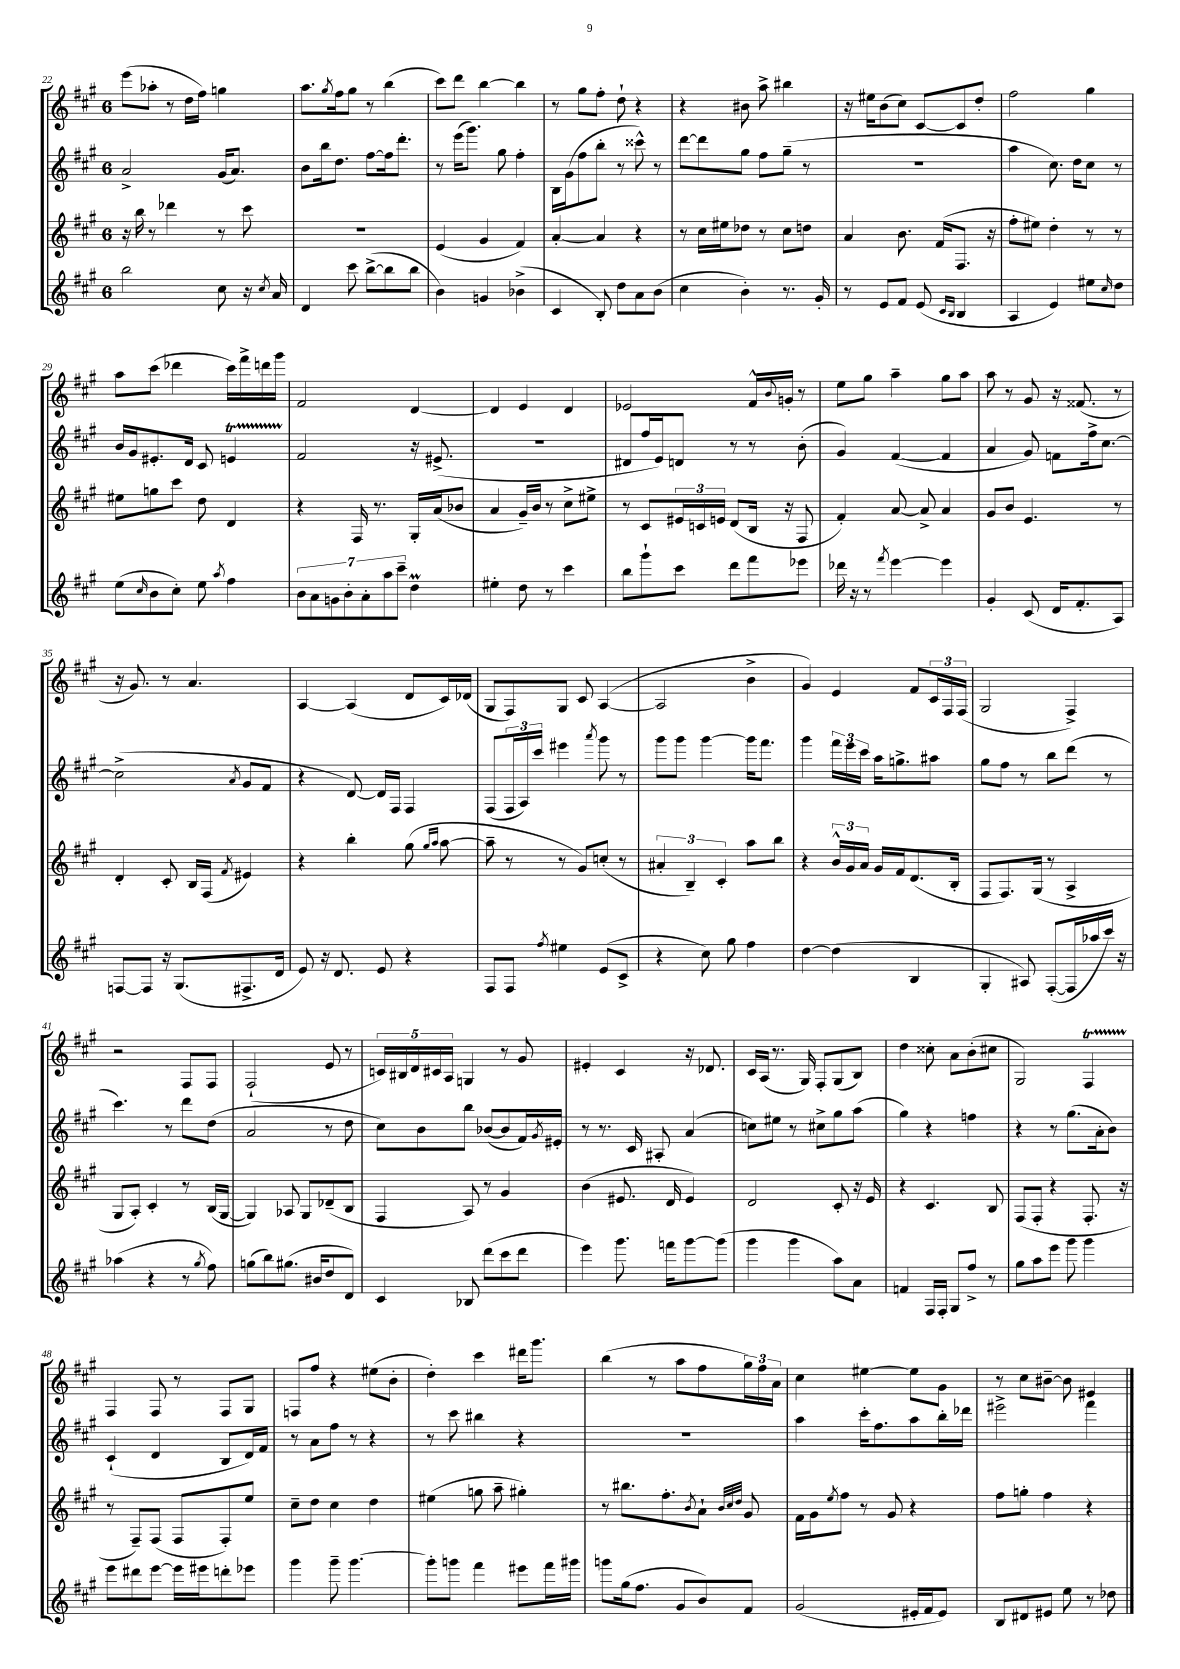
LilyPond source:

<<
\new StaffGroup <<
\new Staff = "s0" {
    \clef treble \key a \major \once \override Staff.TimeSignature.style = #'single-digit \time 6/8
    e'''8( aes''8-. r8 d''16 fis''16) g''4 |
    a''8. \acciaccatura { gis''8 } fis''16 gis''8 r8 b''4( |
    cis'''8) d'''8 b''4~ b''4 |
    r8 gis''8 fis''8-. d''8-! r4 |
    r4 bis'8 a''8-> bis''4 |
    r16 eis''16 b'8( cis''8) cis'8~ cis'8 d''8-. |
    fis''2 gis''4 |
    a''8 cis'''8( des'''4 cis'''16) fis'''16-> d'''16 gis'''16 |
    fis'2 d'4~ |
    d'4 e'4 d'4 |
    ees'2 fis'16-^ \appoggiatura { b'8 } g'16-. r8 |
    e''8 gis''8 a''4-- gis''8 a''8 |
    a''8 r8 gis'8 r16 fisis'8.( r8 |
    r16 gis'8.) r8 a'4. |
    a4~ a4( d'8 cis'16) des'16( |
    gis8 fis8) gis8 cis'8 a4~( |
    a2 b'4-> |
    gis'4) e'4 fis'8 \tuplet 3/2 { cis'16 fis16 fis16( } |
    gis2 fis4->) |
    r2 fis8 fis8 |
    fis2-!( e'8 r8 |
    \tuplet 5/4 { c'16) bis16 d'16 cis'16 a16 } g4 r8 gis'8 |
    eis'4-. cis'4 r16 des'8. |
    cis'16 a16( r8. gis16) fis8-. gis8( b8) |
    d''4 cisis''8-. a'8 b'8-.( cis''8 |
    gis2) fis4\startTrillSpan |
    fis4\stopTrillSpan fis8 r8 fis8 gis8 |
    f8 fis''8 r4 eis''8( b'8-. |
    d''4-.) cis'''4 dis'''16 gis'''8. |
    b''4( r8 a''8 fis''8 \tuplet 3/2 { gis''16) fis''16 a'16 } |
    cis''4 eis''4~ eis''8 gis'8 |
    r8 cis''8 bis'8~-- bis'8 eis'4 \bar "|." |
}
\new Staff = "s1" {
    \clef treble \key a \major \once \override Staff.TimeSignature.style = #'single-digit \time 6/8
    a'2-> gis'16( a'8.) |
    b'8 b''16 d''8. fis''8~ fis''16 d'''8.-. |
    r8 e'''16( gis'''8.) gis''8 fis''4-. |
    b16 gis'16( fis''8 b''8-. r8 cisis'''8-^) r8 |
    d'''8~ d'''8 gis''8 fis''8 gis''8--( r8 |
    R2. |
    a''4 cis''8.) d''16 cis''8 r8 |
    b'16 gis'16 eis'8.-. d'16 cis'8 e'4\startTrillSpan |
    fis'2\stopTrillSpan r16 eis'8.->( |
    R2. |
    dis'8 fis''16 e'16) d'8 r8 r8 b'8-.( |
    gis'4) fis'4~( fis'4 |
    a'4 gis'8) f'8 fis''16-> cis''8.~ |
    cis''2->( \acciaccatura { a'8 } gis'8 fis'8 |
    r4 d'8~) d'16 fis16 fis4 |
    fis8( \tuplet 3/2 { fis16 a16) cis'''16 } eis'''4 \acciaccatura { a'''8 } gis'''8 r8 |
    gis'''8 gis'''8 gis'''4~ gis'''16 fis'''8. |
    gis'''4 \tuplet 3/2 { fis'''16 e'''16 cis'''16 } a''16 g''8.-> ais''8 |
    gis''8 fis''8 r8 b''8 d'''8( r8 |
    cis'''4.) r8 d'''8 d''8( |
    a'2 r8 d''8 |
    cis''8) b'8 b''8 bes'8~( bes'8 fis'16) \acciaccatura { gis'8 } eis'16-. |
    r8 r8. cis'16 ais8-. a'4( |
    c''8) eis''8 r8 cis''8-> gis''8 a''8( |
    gis''4) r4 f''4 |
    r4 r8 gis''8.( a'16-. b'8) |
    cis'4-!( d'4 b8 d'16) fis'16 |
    r8 a'8 fis''8 r8 r4 |
    r8 cis'''8 bis''4 r4 |
    R2. |
    a''4 cis'''16-. fis''8. a''8 b''16-. des'''16 |
    eis'''2-> fis'''4 \bar "|." |
}
\new Staff = "s2" {
    \clef treble \key a \major \once \override Staff.TimeSignature.style = #'single-digit \time 6/8
    r16 b''16 r8 des'''4 r8 cis'''8 |
    R2. |
    e'4( gis'4 fis'4) |
    a'4~-. a'4 r4 |
    r8 cis''16 eis''16 des''8 r8 cis''8 d''8 |
    a'4 b'8. fis'16( fis8. r16 |
    fis''8-. eis''8) d''4-. r8 r8 |
    eis''8 g''8 cis'''8 d''8 d'4 |
    r4 fis16 r8. gis16-. a'16( bes'8 |
    a'4 gis'16--) b'16 r8 cis''8-> eis''8-> |
    r8 cis'8 \tuplet 3/2 { eis'16 c'16 e'16 } d'8( b16 r16 fis8 |
    fis'4-.) a'8~ a'8-> a'4 |
    gis'8 b'8 e'4. r8 |
    d'4-. cis'8-. b16 fis16( \acciaccatura { fis'8 } eis'4) |
    r4 b''4-. gis''8( \grace { gis''16 a''16 } a''8~ |
    a''8-- r8 r8 gis'8) c''8-.( r8 |
    \tuplet 3/2 { ais'4-. b4--) cis'4-. } a''8 b''8 |
    r4 \tuplet 3/2 { b'16-^ gis'16 a'16 } gis'16 fis'16 d'8.( b16-. |
    fis8 fis8.) gis16( r8 a4-> |
    gis8 a8-.) cis'4-. r8 b16( gis16~ |
    gis4) aes8 gis8 des'8--( b8 |
    fis4 a8) r8 gis'4 |
    b'4( eis'8. d'16 eis'4) |
    d'2 cis'8-. r16 e'16 |
    r4 cis'4. b8 |
    fis8( fis8-. r4 fis8.-. r16 |
    r8 fis8--) fis8( fis8 fis8-.) e''8 |
    cis''8-- d''8 cis''4 d''4 |
    eis''4( g''8 a''8-- gis''4-.) |
    r8 bis''8. fis''8.-. \acciaccatura { b'8 } a'8-! \grace { b'32 cis''32 d''32 } gis'8 |
    fis'16 gis'16 \acciaccatura { e''8 } fis''8 r8 gis'8 r4 |
    fis''8 g''8-. fis''4 r4 \bar "|." |
}
\new Staff = "s3" {
    \clef treble \key a \major \once \override Staff.TimeSignature.style = #'single-digit \time 6/8
    b''2 cis''8 r16 \acciaccatura { cis''8 } a'16 |
    d'4 cis'''8 b''8~->( b''8 b''8 |
    b'4) g'4 bes'4->( |
    cis'4 b8-.) d''8 a'8 b'8( |
    cis''4 b'4-.) r8. gis'16-. |
    r8 e'8 fis'8 e'8( \grace { cis'16 b16 } b4 |
    a4 e'4) eis''8 \grace { cis''16 } d''8 |
    e''8( \grace { cis''16 } b'8 cis''8-.) e''8 \acciaccatura { a''8 } fis''4 |
    \tuplet 7/4 { b'8 a'8 g'8 b'8-. a'8-. a''8 cis'''8-- } d''4\prall |
    eis''4-. d''8 r8 cis'''4 |
    b''8 gis'''8-! cis'''8 d'''8 fis'''8 ees'''8 |
    des'''16 r16 r8 \acciaccatura { fis'''8 } e'''4~ e'''4 |
    gis'4-. cis'8( d'16 fis'8.-. a8) |
    f8~ f8 r16 gis8.( fis8.-> d'16 |
    e'8) r16 d'8. e'8 r4 |
    fis8 fis8 \acciaccatura { fis''8 } eis''4 e'8( cis'8-> |
    r4 cis''8) gis''8 fis''4 |
    d''4~ d''4( b4 |
    gis4-. ais8) fis8~-.( fis16 aes''16 cis'''16) r16 |
    aes''4( r4 r8 \acciaccatura { gis''8 } fis''8) |
    g''8( b''8) gis''8.( bis'16 d''8 d'8) |
    cis'4 bes8 d'''8( cis'''8 d'''8 |
    e'''4) gis'''8. f'''16 gis'''8~ gis'''8( |
    gis'''4 gis'''4 a''8) a'8 |
    f'4 fis16 fis16-. gis8 fis''8-> r8 |
    gis''8 a''8 e'''8 gis'''8 gis'''4 |
    e'''8 dis'''8 e'''8~ e'''16 eis'''16 d'''8-. ees'''8 |
    gis'''4 gis'''8-- gis'''4.~ |
    gis'''8-. g'''8 fis'''4 eis'''8 fis'''16 gis'''16 |
    g'''8 gis''16( fis''8. gis'8 b'8) fis'8 |
    gis'2( eis'16-. fis'16 eis'8) |
    b8 dis'8 eis'8 e''8 r8 des''8 \bar "|." |
}
>>
>>
\layout { \context { \Score currentBarNumber = #22 } }
